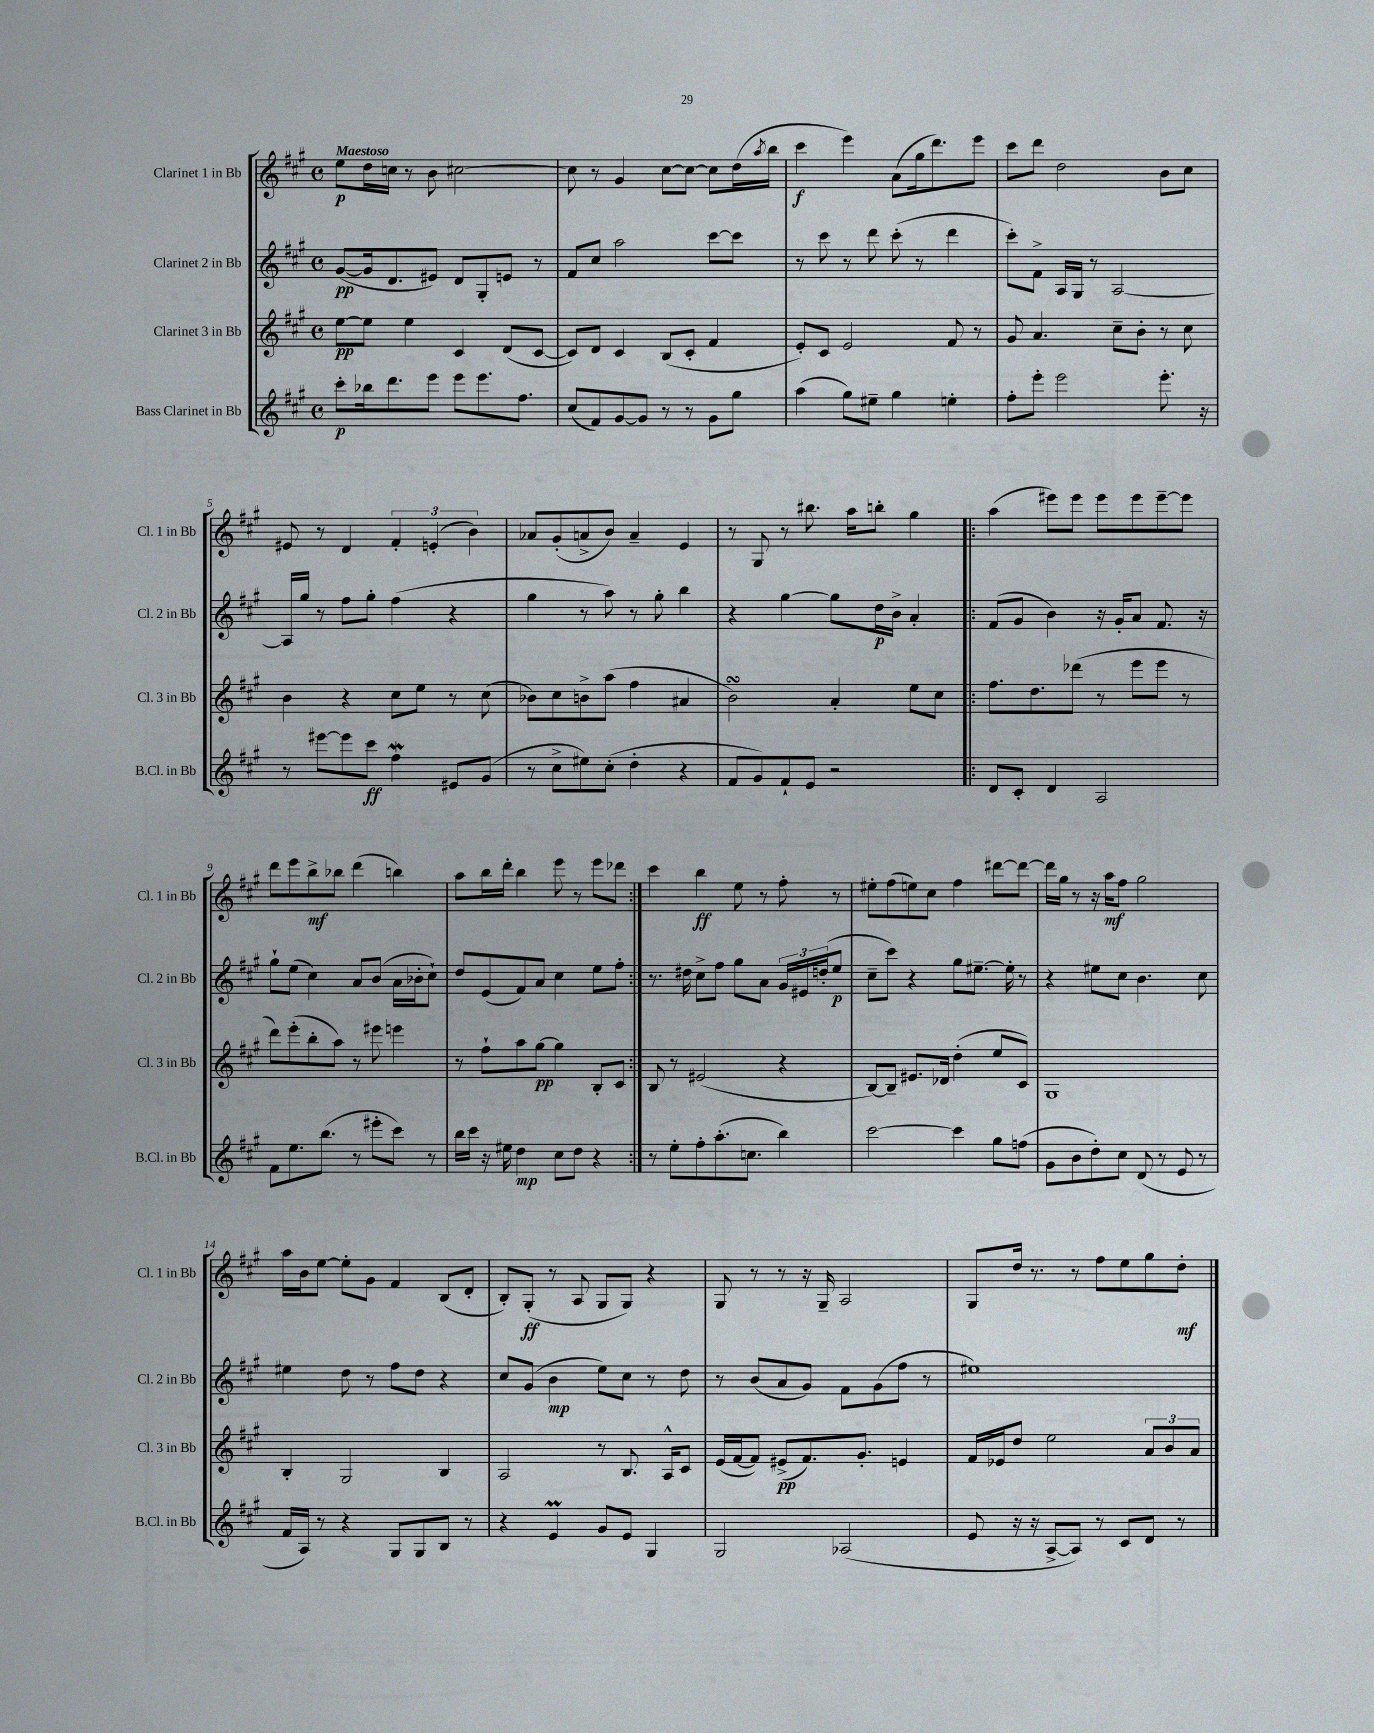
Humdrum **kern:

**kern	**dynam	**kern	**dynam	**kern	**dynam	**kern	**dynam
*part4	*part4	*part3	*part3	*part2	*part2	*part1	*part1
*staff4	*staff4	*staff3	*staff3	*staff2	*staff2	*staff1	*staff1
*I"Bass Clarinet in Bb	*	*I"Clarinet 3 in Bb	*	*I"Clarinet 2 in Bb	*	*I"Clarinet 1 in Bb	*
*I'B.Cl. in Bb	*	*I'Cl. 3 in Bb	*	*I'Cl. 2 in Bb	*	*I'Cl. 1 in Bb	*
*clefG2	*	*clefG2	*	*clefG2	*	*clefG2	*
*k[f#c#g#]	*	*k[f#c#g#]	*	*k[f#c#g#]	*	*k[f#c#g#]	*
*M4/4	*	*M4/4	*	*M4/4	*	*M4/4	*
*met(c)	*	*met(c)	*	*met(c)	*	*met(c)	*
=1	=1	=1	=1	=1	=1	=1	=1
!	!	!	!	!	!	!LO:TX:a:B:t=Maestoso	!
8ccc#'\L	p	[8ee\L	pp	([8g#/L	pp	8ee\L	p
16bb-X\k	.	8ee\J]	.	16g#/k]	.	16dd\L	.
8.ddd\	.	.	.	8.d/	.	16ccn\JJ	.
.	.	4ee\	.	.	.	8r	.
8eee\J	.	.	.	8e#X/J)	.	8b\	.
8eee\L	.	4c#/	.	8d/L	.	[2cc#X\	.
8.eee\	.	.	.	8G#'/	.	.	.
.	.	(8d/L	.	8en/J	.	.	.
8.ff#\J	.	.	.	.	.	.	.
.	.	[8c#/J	.	8r	.	.	.
=2	=2	=2	=2	=2	=2	=2	=2
(8cc#/L	.	8c#/L])	.	8f#/L	.	8cc#\]	.
8f#/)	.	8d/J	.	8cc#/J	.	8r	.
[8g#/	.	4c#/	.	2aa\	.	4g#/	.
8g#/J]	.	.	.	.	.	.	.
8r	.	(8B/L	.	.	.	[8cc#\L	.
8r	.	8c#'/J	.	.	.	8cc#\J_	.
8g#\L	.	4f#/	.	[8ccc#\L	.	8cc#\L]	.
8gg#\J	.	.	.	8ccc#\J]	.	(16dd\L	.
.	.	.	.	.	.	8qaa/	.
.	.	.	.	.	.	16bb\JJ	.
=3	=3	=3	=3	=3	=3	=3	=3
(4aa\	.	8e'/L)	.	8r	.	4ccc#\	f
.	.	8c#/J	.	8ccc#\	.	.	.
8gg#\L)	.	2e/	.	8r	.	4eee\)	.
8ee#X~\J	.	.	.	8ddd\	.	.	.
4gg#\	.	.	.	(8ccc#'\	.	(8a\L	.
.	.	.	.	8r	.	16gg#\k	.
.	.	.	.	.	.	8.ddd\)	.
4een'\	.	8f#/	.	4ddd\	.	.	.
.	.	8r	.	.	.	8eee\J	.
=4	=4	=4	=4	=4	=4	=4	=4
8ff#'\L	.	8g#/	.	8ccc#'\L)	.	8ccc#\L	.
8eee'\J	.	4.a/	.	8f#^\J	.	8ddd\J	.
2eee\	.	.	.	16A/LL	.	2dd\	.
.	.	.	.	16G#/JJ	.	.	.
.	.	.	.	8r	.	.	.
.	.	8cc#~\L	.	[2A/	.	.	.
.	.	8b'\J	.	.	.	.	.
8.eee'\	.	8r	.	.	.	8b\L	.
.	.	8cc#\	.	.	.	8cc#\J	.
16r	.	.	.	.	.	.	.
!!LO:LB:g=z
=5	=5	=5	=5	=5	=5	=5	=5
8r	.	4b\	.	16A/LL]	.	8e#X/	.
.	.	.	.	16gg#/JJ	.	.	.
[8eee#X\L	.	.	.	8r	.	8r	.
8eee#\]	.	4r	.	8ff#\L	.	4d/	.
8ccc#\J	ff	.	.	8gg#'\J	.	.	.
4ff#W\	.	8cc#\L	.	(4ff#\	.	6f#'/	.
.	.	8ee\J	.	.	.	.	.
.	.	.	.	.	.	(6en'/	.
8e#X/L	.	8r	.	4r	.	.	.
.	.	.	.	.	.	6b\)	.
(8g#/J	.	(8cc#\	.	.	.	.	.
=6	=6	=6	=6	=6	=6	=6	=6
8r	.	8b-X\L)	.	4gg#\	.	8a-X/L	.
8cc#^\L	.	8cc#\	.	.	.	(8g#'/	.
8ee#X\)	.	8bn^\	.	8r	.	8an^/	.
(8cc#'\J	.	(8aa\J	.	8aa\)	.	8b/J)	.
4dd'\	.	4ff#\	.	8r	.	4a~/	.
.	.	.	.	8gg#'\	.	.	.
4r	.	4a#X/	.	4bb\	.	4e/	.
=7	=7	=7	=7	=7	=7	=7	=7
8f#/L	.	2bsSSS\)	.	4r	.	8r	.
8g#/)	.	.	.	.	.	8G#/	.
8f#`/	.	.	.	[4gg#\	.	8r	.
8e/J	.	.	.	.	.	8.bb#X\	.
2r	.	4a'/	.	8gg#\L]	.	.	.
.	.	.	.	.	.	16aa\KL	.
.	.	.	.	16dd\L	p	8bbn'\J	.
.	.	.	.	16b^\JJ	.	.	.
.	.	8ee\L	.	4a'/	.	4gg#\	.
.	.	8cc#\J	.	.	.	.	.
=8!|:	=8!|:	=8!|:	=8!|:	=8!|:	=8!|:	=8!|:	=8!|:
8d/L	.	8.ff#\L	.	(8f#/L	.	(4aa\	.
8c#'/J	.	.	.	8g#/J	.	.	.
.	.	8.dd\	.	.	.	.	.
4d/	.	.	.	4b\)	.	8eee#X\L)	.
.	.	(8ddd-X\J	.	.	.	8eee#\J	.
2A/	.	8r	.	16r	.	8eee#\L	.
.	.	.	.	16g#'/KL	.	.	.
.	.	8eee\L	.	8a/J	.	8eee#\	.
.	.	8eee\J	.	8.f#/	.	[8eee#~\	.
.	.	8r	.	.	.	8eee#\J]	.
.	.	.	.	16r	.	.	.
!!LO:LB:g=z
=9	=9	=9	=9	=9	=9	=9	=9
8f#\L	.	8ddd\L)	.	8gg#`\L	.	8ddd\L	.
8.ee\	.	(8eee'\	.	(8ee\J	.	8eee\	.
.	.	8bb'\	.	4cc#\)	.	8bb^\	mf
(8.bb\J	.	.	.	.	.	.	.
.	.	8aa\J)	.	.	.	8bb-X\J	.
8r	.	8r	.	8a/L	.	(4ddd\	.
8eee#X'\L	.	8eee#X\	.	(8b/J	.	.	.
8ccc#\J)	.	4eeen\	.	16a\LL	.	4bbn\)	.
.	.	.	.	16b-X'\J	.	.	.
8r	.	.	.	8cc#`\J)	.	.	.
=10	=10	=10	=10	=10	=10	=10	=10
16bb\LL	.	8r	.	8dd/L	.	8aa\L	.
16ccc#\JJ	.	.	.	.	.	.	.
16r	.	8ff#`\L	.	(8e/	.	16bb\L	.
16ee#X\	.	.	.	.	.	16ddd'\JJ	.
4dd\	mp	8aa\	.	8f#/)	.	4bb\	.
.	.	[8gg#\J	pp	8a/J	.	.	.
8cc#\L	.	4gg#\]	.	4cc#\	.	8eee\	.
8dd\J	.	.	.	.	.	8r	.
4r	.	8B'/L	.	8ee\L	.	8eee\L	.
.	.	8c#/J	.	8ff#'\J	.	8ddd-X\J	.
=11:|!	=11:|!	=11:|!	=11:|!	=11:|!	=11:|!	=11:|!	=11:|!
8r	.	8B/	.	8.r	.	4ccc#\	.
8ee'\L	.	8r	.	.	.	.	.
.	.	.	.	16dd#X\	.	.	.
8ff#'\	.	(2e#X/	.	8cc#^\L	.	4bb\	ff
(8.aa'\	.	.	.	8ff#\J	.	.	.
.	.	.	.	8gg#\L	.	8ee\	.
8.ccn\J	.	.	.	.	.	.	.
.	.	.	.	8a\J	.	8r	.
4bb\)	.	4r	.	24g#/LL	.	8ff#'\	.
.	.	.	.	24e#X/	.	.	.
.	.	.	.	(24ddn'/J	.	.	.
.	.	.	.	8ee/J	p	8r	.
=12	=12	=12	=12	=12	=12	=12	=12
[2ccc#\	.	[8B/L)	.	8cc#~\L	.	8ee#X'\L	.
.	.	8B~/J]	.	8ccc#\J)	.	(8ff#\	.
.	.	8.e#X/L	.	4r	.	8een\)	.
.	.	.	.	.	.	8cc#\J	.
.	.	16d-X/Jk	.	.	.	.	.
4ccc#\]	.	(4dd'\	.	8gg#\L	.	4ff#\	.
.	.	.	.	[8.ee#X~\J	.	.	.
8gg#\L	.	8ee/L	.	.	.	[8ddd#X\L	.
.	.	.	.	16ee#'\]	.	.	.
(8ffn\J	.	8c#/J)	.	8r	.	8ddd#\J_	.
=13	=13	=13	=13	=13	=13	=13	=13
8g#\L	.	1G#	.	4r	.	16ddd#\LL]	.
.	.	.	.	.	.	16gg#\JJ	.
8b\	.	.	.	.	.	8r	.
8dd'\)	.	.	.	8ee#X\L	.	16r	.
.	.	.	.	.	.	16aa\KL	mf
8cc#\J	.	.	.	8cc#\J	.	8ff#\J	.
(8d/	.	.	.	4.b\	.	2gg#\	.
8r	.	.	.	.	.	.	.
8e/	.	.	.	.	.	.	.
8r	.	.	.	8cc#\	.	.	.
!!LO:LB:g=z
=14	=14	=14	=14	=14	=14	=14	=14
16f#/LL	.	4B'/	.	4ee#X\	.	16aa\LL	.
16A/JJ)	.	.	.	.	.	16b\J	.
8r	.	.	.	.	.	[8ee\J	.
4r	.	2G#/	.	8dd\	.	8ee'\L]	.
.	.	.	.	8r	.	8g#\J	.
8G#/L	.	.	.	8ff#\L	.	4f#/	.
8G#/	.	.	.	8dd\J	.	.	.
8B/J	.	4B/	.	4r	.	(8B/L	.
8r	.	.	.	.	.	8d'/J	.
=15	=15	=15	=15	=15	=15	=15	=15
4r	.	2A/	.	8cc#/L	.	8B'/L)	.
.	.	.	.	(8g#/J	.	(8G#'/J	ff
4eM/	.	.	.	4b\	mp	8r	.
.	.	.	.	.	.	8A/	.
8g#/L	.	8r	.	8ee\L)	.	8G#/L	.
8e/J	.	8.B/	.	8cc#\J	.	8G#/J)	.
4G#/	.	.	.	8r	.	4r	.
.	.	16A^^/KL	.	.	.	.	.
.	.	8c#/J	.	8dd\	.	.	.
=16	=16	=16	=16	=16	=16	=16	=16
2G#/	.	(16e/LL	.	8r	.	8G#/	.
.	.	[16f#/J	.	.	.	.	.
.	.	8f#/J])	.	(8b/L	.	8r	.
.	.	(8e#X^/L	pp	8a/	.	8r	.
.	.	8.f#/)	.	8g#/J)	.	16r	.
.	.	.	.	.	.	16G#~/	.
(2A-X/	.	.	.	8f#\L	.	2A/	.
.	.	8.g#'/J	.	.	.	.	.
.	.	.	.	(8g#\	.	.	.
.	.	4en/	.	8ff#\J	.	.	.
.	.	.	.	8r	.	.	.
=17	=17	=17	=17	=17	=17	=17	=17
8e/	.	16f#/LL	.	1ee#X)	.	8G#/L	.
.	.	16e-X/J	.	.	.	.	.
16r	.	8dd/J	.	.	.	16dd/Jk	.
16r	.	.	.	.	.	8.r	.
[8A^/L	.	2ee\	.	.	.	.	.
8A/J])	.	.	.	.	.	8r	.
8r	.	.	.	.	.	8ff#\L	.
8c#/L	.	.	.	.	.	8ee\	.
8d/J	.	12a/L	.	.	.	8gg#\	.
.	.	12b/	.	.	.	.	.
8r	.	.	.	.	.	8dd'\J	mf
.	.	12a/J	.	.	.	.	.
==	==	==	==	==	==	==	==
*-	*-	*-	*-	*-	*-	*-	*-
